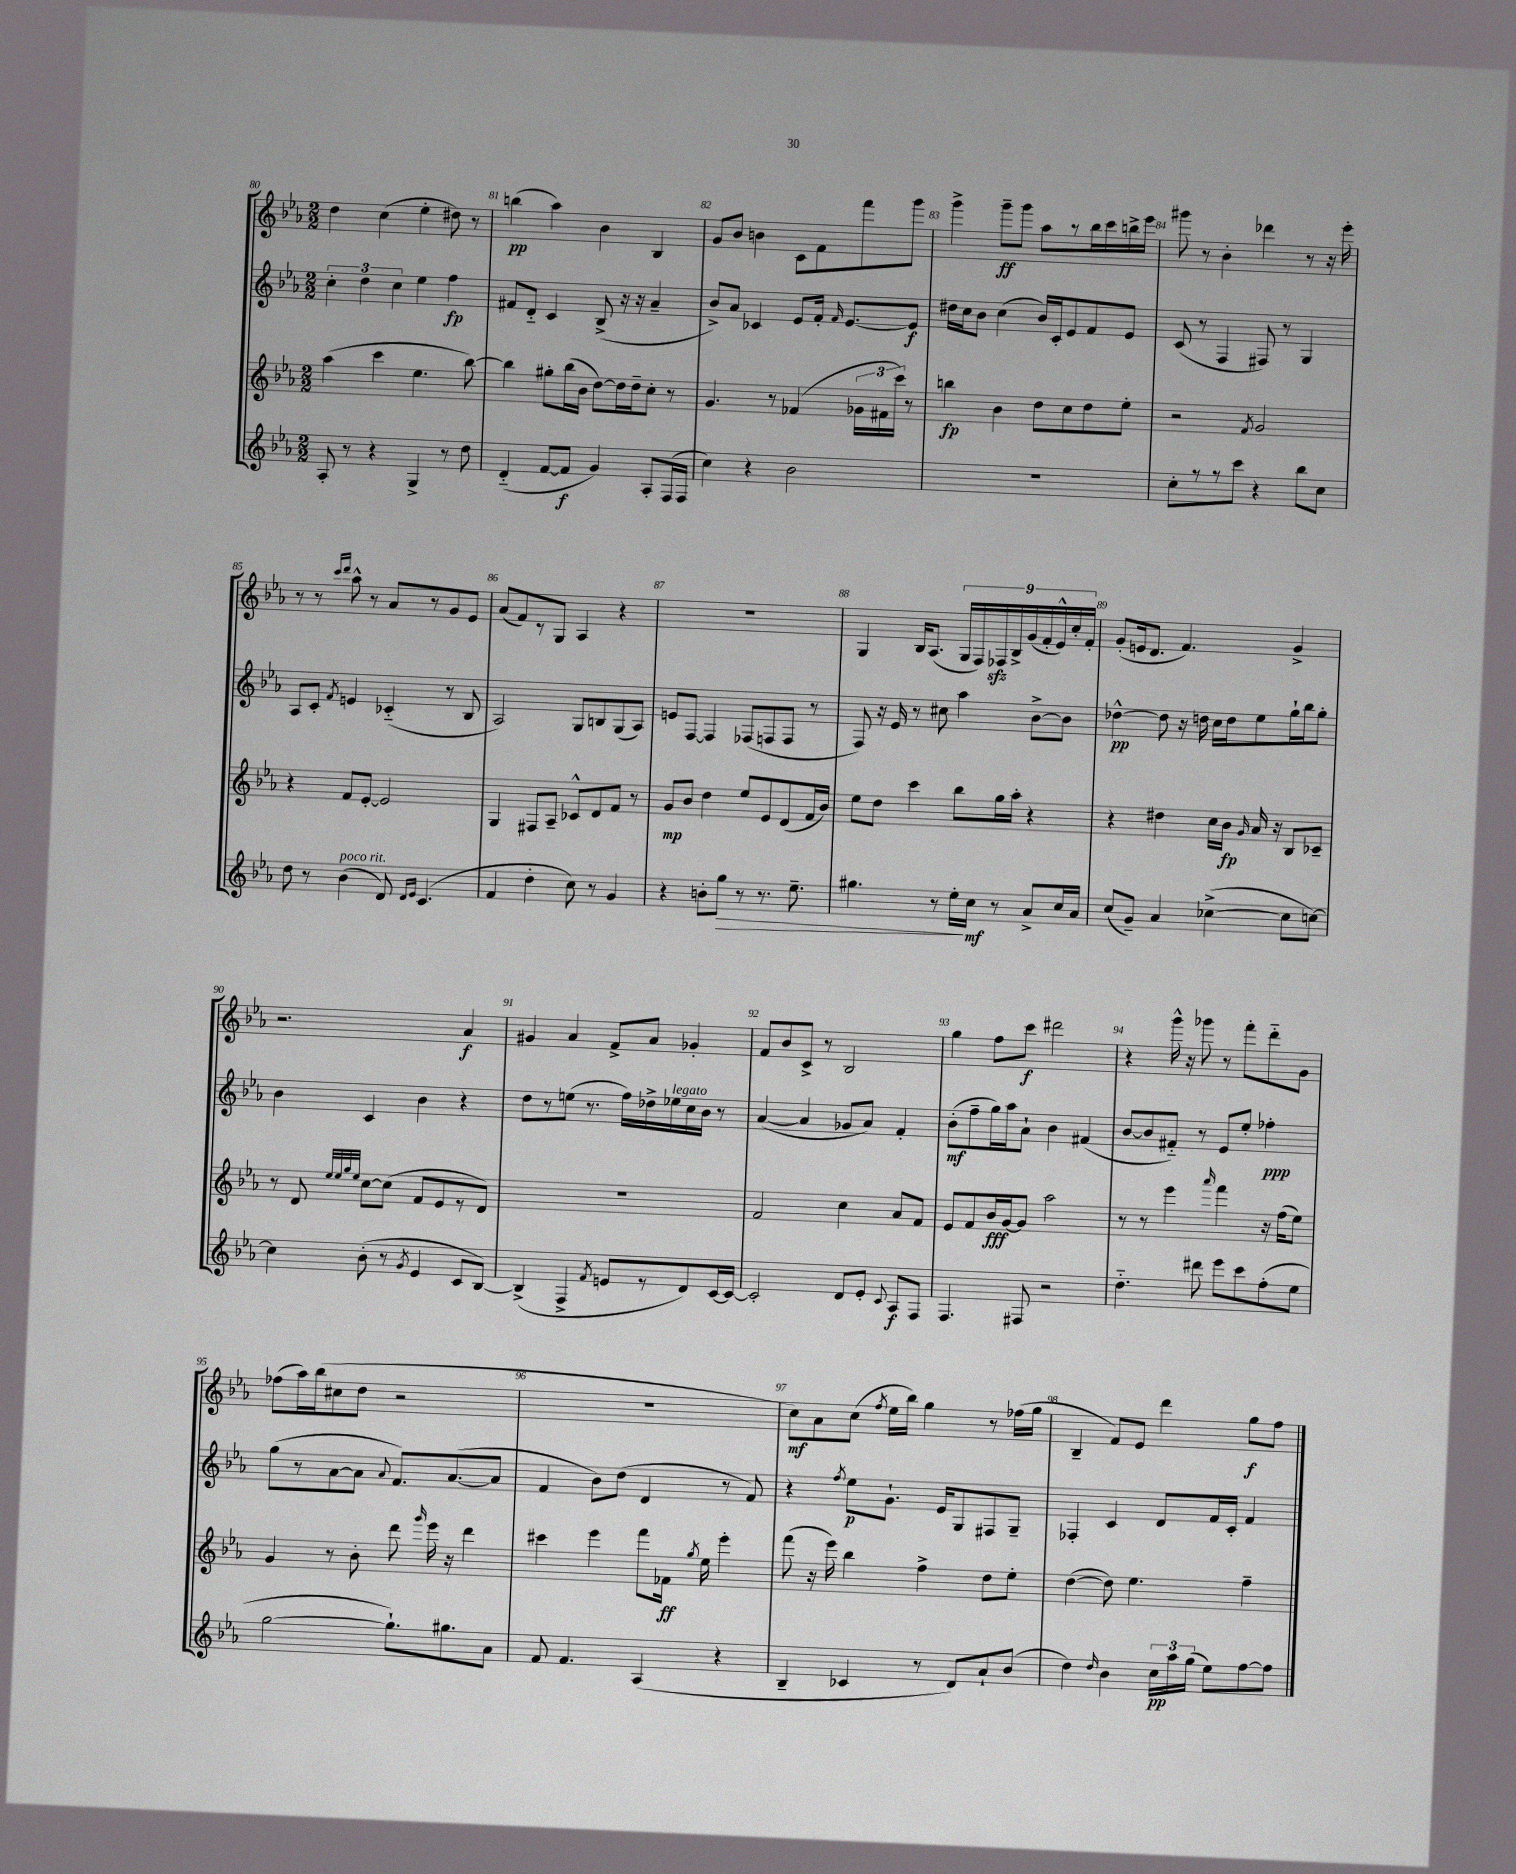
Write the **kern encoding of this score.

**kern	**dynam	**kern	**dynam	**kern	**dynam	**kern	**dynam
*part4	*part4	*part3	*part3	*part2	*part2	*part1	*part1
*staff4	*staff4	*staff3	*staff3	*staff2	*staff2	*staff1	*staff1
*clefG2	*	*clefG2	*	*clefG2	*	*clefG2	*
*k[b-e-a-]	*	*k[b-e-a-]	*	*k[b-e-a-]	*	*k[b-e-a-]	*
*M2/2	*	*M2/2	*	*M2/2	*	*M2/2	*
=80	=80	=80	=80	=80	=80	=80	=80
8A-'/	.	(4aa-\	.	6cc'\	.	4dd\	.
8r	.	.	.	.	.	.	.
.	.	.	.	6dd\	.	.	.
4r	.	4ccc\	.	.	.	(4cc\	.
.	.	.	.	6cc\	.	.	.
4G^/	.	4.ee-\	.	4ee-\	.	4ee-'\	.
8r	.	.	.	4ff\	fp	8dd#X\)	.
8dd\	.	[8bb-\)	.	.	.	8r	.
=81	=81	=81	=81	=81	=81	=81	=81
(4d/	.	4bb-\]	.	8f#X/L	.	(4bbn\	pp
.	.	.	.	8d/J	.	.	.
[8f/L	.	8gg#X'\L	.	4c/	.	4aa-\)	.
8f/J]	f	(16bb-\L	.	.	.	.	.
.	.	16b-\JJ	.	.	.	.	.
4g/)	.	[8dd\L)	.	(8B-^/	.	4b-\	.
.	.	16dd\L]	.	16r	.	.	.
.	.	16dd~\J	.	16r	.	.	.
8A-'/L	.	8cc'\J	.	4a-~/	.	4B-/	.
(16F/L	.	8r	.	.	.	.	.
16F/JJ	.	.	.	.	.	.	.
=82	=82	=82	=82	=82	=82	=82	=82
4cc\)	.	4.g/	.	8b-^/L)	.	8g/L	.
.	.	.	.	8a-/J	.	8b-/J	.
4r	.	.	.	4c-X/	.	4bn\	.
.	.	8r	.	.	.	.	.
2b-\	.	(4f-X/	.	8e-/L	.	8c\L	.
.	.	.	.	16f'/Jk	.	8f\	.
.	.	.	.	16qqf/	.	.	.
.	.	.	.	[8.e-/L	.	.	.
.	.	24g-X\LL	.	.	.	8fff\	.
.	.	24f#X\	.	.	.	.	.
.	.	24ccc\JJ)	.	.	.	.	.
.	.	8r	.	8e-/J]	f	8ggg\J	.
=83	=83	=83	=83	=83	=83	=83	=83
1r	.	4bbn\	fp	16dd#X\LL	.	4ggg^\	.
.	.	.	.	16cc\J	.	.	.
.	.	.	.	8b-\J	.	.	.
.	.	4b-\	.	(4cc\	.	8ggg~\L	ff
.	.	.	.	.	.	8ggg\J	.
.	.	8dd\L	.	16b-/LL)	.	8aa-\L	.
.	.	.	.	16c'/J	.	.	.
.	.	8cc\	.	8e-/	.	8r	.
.	.	8dd\	.	8f/	.	16bb-\L	.
.	.	.	.	.	.	16ccc\	.
.	.	8ee-'\J	.	8e-/J	.	16bbn^\	.
.	.	.	.	.	.	16eee-\JJ	.
=84	=84	=84	=84	=84	=84	=84	=84
8cc'\L	.	2r	.	(8c/	.	8ggg#X\	.
8r	.	.	.	8r	.	8r	.
8r	.	.	.	4F/	.	4b-'\	.
8ccc\J	.	.	.	.	.	.	.
.	.	8qf/	.	.	.	.	.
4r	.	2g/	.	8F#X/)	.	4ddd-X\	.
.	.	.	.	8r	.	.	.
8bb-\L	.	.	.	4G/	.	8r	.
8cc\J	.	.	.	.	.	16r	.
.	.	.	.	.	.	16eee-'\	.
!!LO:LB:g=z
=85	=85	=85	=85	=85	=85	=85	=85
8dd\	.	4r	.	8A-/L	.	8r	.
8r	.	.	.	8c'/J	.	8r	.
.	.	.	.	.	.	16qqccc/LL	.
.	.	.	.	8qf/	.	16qqddd/JJ	.
!LO:TX:a:i:t=poco rit.	!	!	!	!	!	!	!
(4b-\	.	8f/L	.	4en/	.	8aa-^^\	.
.	.	[8e-'/J	.	.	.	8r	.
8d/)	.	2e-/]	.	(4c-X/	.	8a-/L	.
16qqd/LL	.	.	.	.	.	.	.
16qqe-/JJ	.	.	.	.	.	.	.
(4.c/	.	.	.	.	.	8r	.
.	.	.	.	8r	.	8g/	.
.	.	.	.	8B-/	.	8e-/J	.
=86	=86	=86	=86	=86	=86	=86	=86
4f/	.	4G/	.	2A-/)	.	(8a-/L	.
.	.	.	.	.	.	8f/)	.
4dd'\	.	8F#X/L	.	.	.	8r	.
.	.	8A-~/J	.	.	.	8G/J	.
8cc\)	.	8c-X^^/L	.	8G/L	.	4A-/	.
8r	.	8d/	.	8Bn/	.	.	.
4g/	.	8f/J	.	(8G/	.	4r	.
.	.	8r	.	8A-/J)	.	.	.
=87	=87	=87	=87	=87	=87	=87	=87
4r	.	8g/L	mp	8en/L	.	1r	.
.	.	8b-/J	.	[8F/J	.	.	.
8bn'\L	.	4dd\	.	4F/]	.	.	.
!	!LO:HP:b	!	!	!	!	!	!
8gg\J	>	.	.	.	.	.	.
8r	.	8ee-/L	.	(8F-X/L	.	.	.
8.r	.	8e-/	.	8Fn/	.	.	.
.	.	(8d/	.	8F/J	.	.	.
8.ee-~\	.	.	.	.	.	.	.
.	.	16f/L	.	8r	.	.	.
.	.	16b-/JJ)	.	.	.	.	.
=88	=88	=88	=88	=88	=88	=88	=88
4.gg#X\	.	8ee-\L	.	8F/)	.	4G/	.
.	.	8dd\J	.	16r	.	.	.
.	.	.	.	16e-/	.	.	.
.	.	4ccc\	.	8r	.	16B-/KL	.
.	.	.	.	.	.	(8.A-/J	.
8r	.	.	.	8cc#X\	.	.	.
16ee-'\LL	.	8bb-\L	.	4aa-\	.	18G/LL	.
.	.	.	.	.	.	18F/)	.
16cc\JJ	] mf	.	.	.	.	.	.
.	.	.	.	.	.	18F-Xzz/	.
8r	.	16gg\L	.	.	.	.	.
.	.	.	.	.	.	18B-^/	.
.	.	16aa-'\JJ	.	.	.	.	.
.	.	.	.	.	.	(18g/	.
8a-^/L	.	4r	.	[8b-^\L	.	.	.
.	.	.	.	.	.	18f'/	.
.	.	.	.	.	.	18e-^^/)	.
16cc/L	.	.	.	8b-\J]	.	.	.
.	.	.	.	.	.	18cc'/	.
16a-/JJ	.	.	.	.	.	.	.
.	.	.	.	.	.	18f'/JJ	.
=89	=89	=89	=89	=89	=89	=89	=89
(8cc/L	.	4r	.	[4dd-X^^\	pp	(8g'/L	.
8g~/J)	.	.	.	.	.	16en/k	.
.	.	.	.	.	.	8.d/J	.
4a-/	.	4dd#X\	.	8dd-\]	.	.	.
.	.	.	.	16r	.	4.f/)	.
.	.	.	.	16ddn\	.	.	.
([4cc-X^\	.	16cc\LL	.	16cc\LL	.	.	.
.	.	16b-\JJ	fp	16dd\J	.	.	.
.	.	16qqg/	.	.	.	.	.
.	.	16a-/	.	8ee-\	.	.	.
.	.	16r	.	.	.	.	.
8cc-\L]	.	8B-/L	.	16gg`\L	.	4g^/	.
.	.	.	.	16bb-\J	.	.	.
[8ccn\J)	.	8c-X~/J	.	8gg'\J	.	.	.
!!LO:LB:g=z
=90	=90	=90	=90	=90	=90	=90	=90
4cc\]	.	8r	.	4b-\	.	2.r	.
.	.	8d/	.	.	.	.	.
.	.	32qqee-/LLL	.	.	.	.	.
.	.	32qqee-/	.	.	.	.	.
.	.	32qqgg/	.	.	.	.	.
.	.	32qqee-/JJJ	.	.	.	.	.
(8b-'\	.	[8cc\L	.	4c/	.	.	.
8r	.	(8cc\J]	.	.	.	.	.
8qg/	.	.	.	.	.	.	.
4e-/	.	8f/L	.	4b-\	.	.	.
.	.	8e-/	.	.	.	.	.
8c/L	.	8r	.	4r	.	4a-/	f
[8B-/J)	.	8d/J)	.	.	.	.	.
=91	=91	=91	=91	=91	=91	=91	=91
(4B-^/]	.	1r	.	8dd\L	.	4g#X/	.
.	.	.	.	8r	.	.	.
4F^/	.	.	.	(8een\J	.	4a-/	.
.	.	.	.	8.r	.	.	.
8qf/	.	.	.	.	.	.	.
8en/L	.	.	.	.	.	8f^/L	.
.	.	.	.	16ff\LL)	.	.	.
8r	.	.	.	16dd-X^\	.	8a-/J	.
!	!	!	!	!LO:TX:a:i:t=legato	!	!	!
.	.	.	.	16ee-X\	.	.	.
8d/)	.	.	.	16cc\	.	4g-X'/	.
.	.	.	.	16b-\JJ	.	.	.
[16c/L	.	.	.	8r	.	.	.
16c/JJ_	.	.	.	.	.	.	.
=92	=92	=92	=92	=92	=92	=92	=92
2c'/]	.	2f/	.	([4a-/	.	8f/L	.
.	.	.	.	.	.	8b-/	.
.	.	.	.	4a-/]	.	8c^/J	.
.	.	.	.	.	.	8r	.
8d/L	.	4cc\	.	8g-X/L	.	2B-/	.
8e-'/J	.	.	.	8a-/J)	.	.	.
8qqc/	.	.	.	.	.	.	.
8A-/L	f	8a-/L	.	4f'/	.	.	.
8F/J	.	8f/J	.	.	.	.	.
=93	=93	=93	=93	=93	=93	=93	=93
4.F/	.	8e-/L	.	(8b-'\L	mf	4gg\	.
.	.	8f/	.	8ff~\	.	.	.
.	.	16b-/L	fff	16gg\L)	.	8ff\L	.
.	.	[16g/J	.	16aa-\J	.	.	.
8F#X/	.	8g/J]	.	8a-`\J	.	8ccc\J	f
2r	.	2aa-\	.	4b-\	.	2ddd#X\	.
.	.	.	.	(4f#X/	.	.	.
=94	=94	=94	=94	=94	=94	=94	=94
4.dd\	.	8r	.	[8b-/L	.	4r	.
.	.	8r	.	8b-/]	.	.	.
.	.	4eee-\	.	8f#X/J)	.	16ggg^^\	.
.	.	.	.	.	.	16r	.
8ddd#X\	.	.	.	8r	.	8ggg-X\	.
.	.	16qqaaa-/	.	.	.	.	.
8eee-\L	.	4fff\	.	8e-/L	.	8r	.
8ccc\	.	.	.	8ee-'/J	.	8fff'\L	.
(8ff'\	.	16r	.	4ff-X'\	ppp	8ddd\	.
.	.	(16ff\KL	.	.	.	.	.
8ee-\J	.	8ee-\J)	.	.	.	8g\J	.
!!LO:LB:g=z
=95	=95	=95	=95	=95	=95	=95	=95
[2gg\	.	4g/	.	(8gg\L	.	(8ff-X\L	.
.	.	.	.	8r	.	16aa-\L)	.
.	.	.	.	.	.	(16bb-\J	.
.	.	8r	.	[8a-\	.	8cc#X\	.
.	.	8b-'\	.	8a-\J]	.	8dd\J	.
.	.	.	.	8qqa-/	.	.	.
8.gg`\L])	.	8ddd\	.	8.f/L)	.	2r	.
.	.	16qqggg/	.	.	.	.	.
.	.	16eee-\	.	.	.	.	.
8.gg#X\	.	16r	.	([8.a-/	.	.	.
.	.	4ddd\	.	.	.	.	.
8a-\J	.	.	.	8a-/J]	.	.	.
=96	=96	=96	=96	=96	=96	=96	=96
8f/	.	4ccc#X\	.	4f/	.	1r	.
4.f/	.	.	.	.	.	.	.
.	.	4eee-\	.	8b-\L)	.	.	.
.	.	.	.	(8dd\J	.	.	.
(4A-/	.	8fff\L	.	4d/	.	.	.
.	.	16f-X\Jk	ff	.	.	.	.
.	.	8qgg/	.	.	.	.	.
.	.	16ee-\	.	.	.	.	.
4r	.	4eee-'\	.	8r	.	.	.
.	.	.	.	8f/)	.	.	.
=97	=97	=97	=97	=97	=97	=97	=97
4B-~/	.	(8fff\	.	4r	.	8cc\L)	mf
.	.	16r	.	.	.	8a-\	.
.	.	16eee-\)	.	.	.	.	.
.	.	.	.	8qff/	.	.	.
4c-X/	.	4bb-\	.	8ee-\L	p	(8cc\J	.
.	.	.	.	.	.	8qff/	.
.	.	.	.	8.g`\J	.	16ee-\LL	.
.	.	.	.	.	.	16bb-\JJ)	.
8r	.	4ff^\	.	.	.	4gg\	.
.	.	.	.	16e-/KL	.	.	.
8d/L)	.	.	.	8G/	.	.	.
8a-`/	.	8dd\L	.	8F#X/	.	8r	.
(8b-/J	.	8ee-'\J	.	8G~/J	.	(16ff-X\LL	.
.	.	.	.	.	.	16gg\JJ	.
=98	=98	=98	=98	=98	=98	=98	=98
4dd\)	.	([4dd\	.	4F-X'/	.	4B-~/	.
16qqdd/	.	.	.	.	.	.	.
4b-\	.	8dd\])	.	4c/	.	8f/L)	.
.	.	4.ee-\	.	.	.	8e-/J	.
24cc\LL	pp	.	.	8d/L	.	4ddd\	.
24aa-\	.	.	.	.	.	.	.
(24gg\JJ	.	.	.	.	.	.	.
8ee-\L)	.	.	.	16f/L	.	.	.
.	.	.	.	16c'/JJ	.	.	.
[8ff\	.	4ff~\	.	4f/	.	8gg\L	f
8ff\J]	.	.	.	.	.	8ff\J	.
==	==	==	==	==	==	==	==
*-	*-	*-	*-	*-	*-	*-	*-
